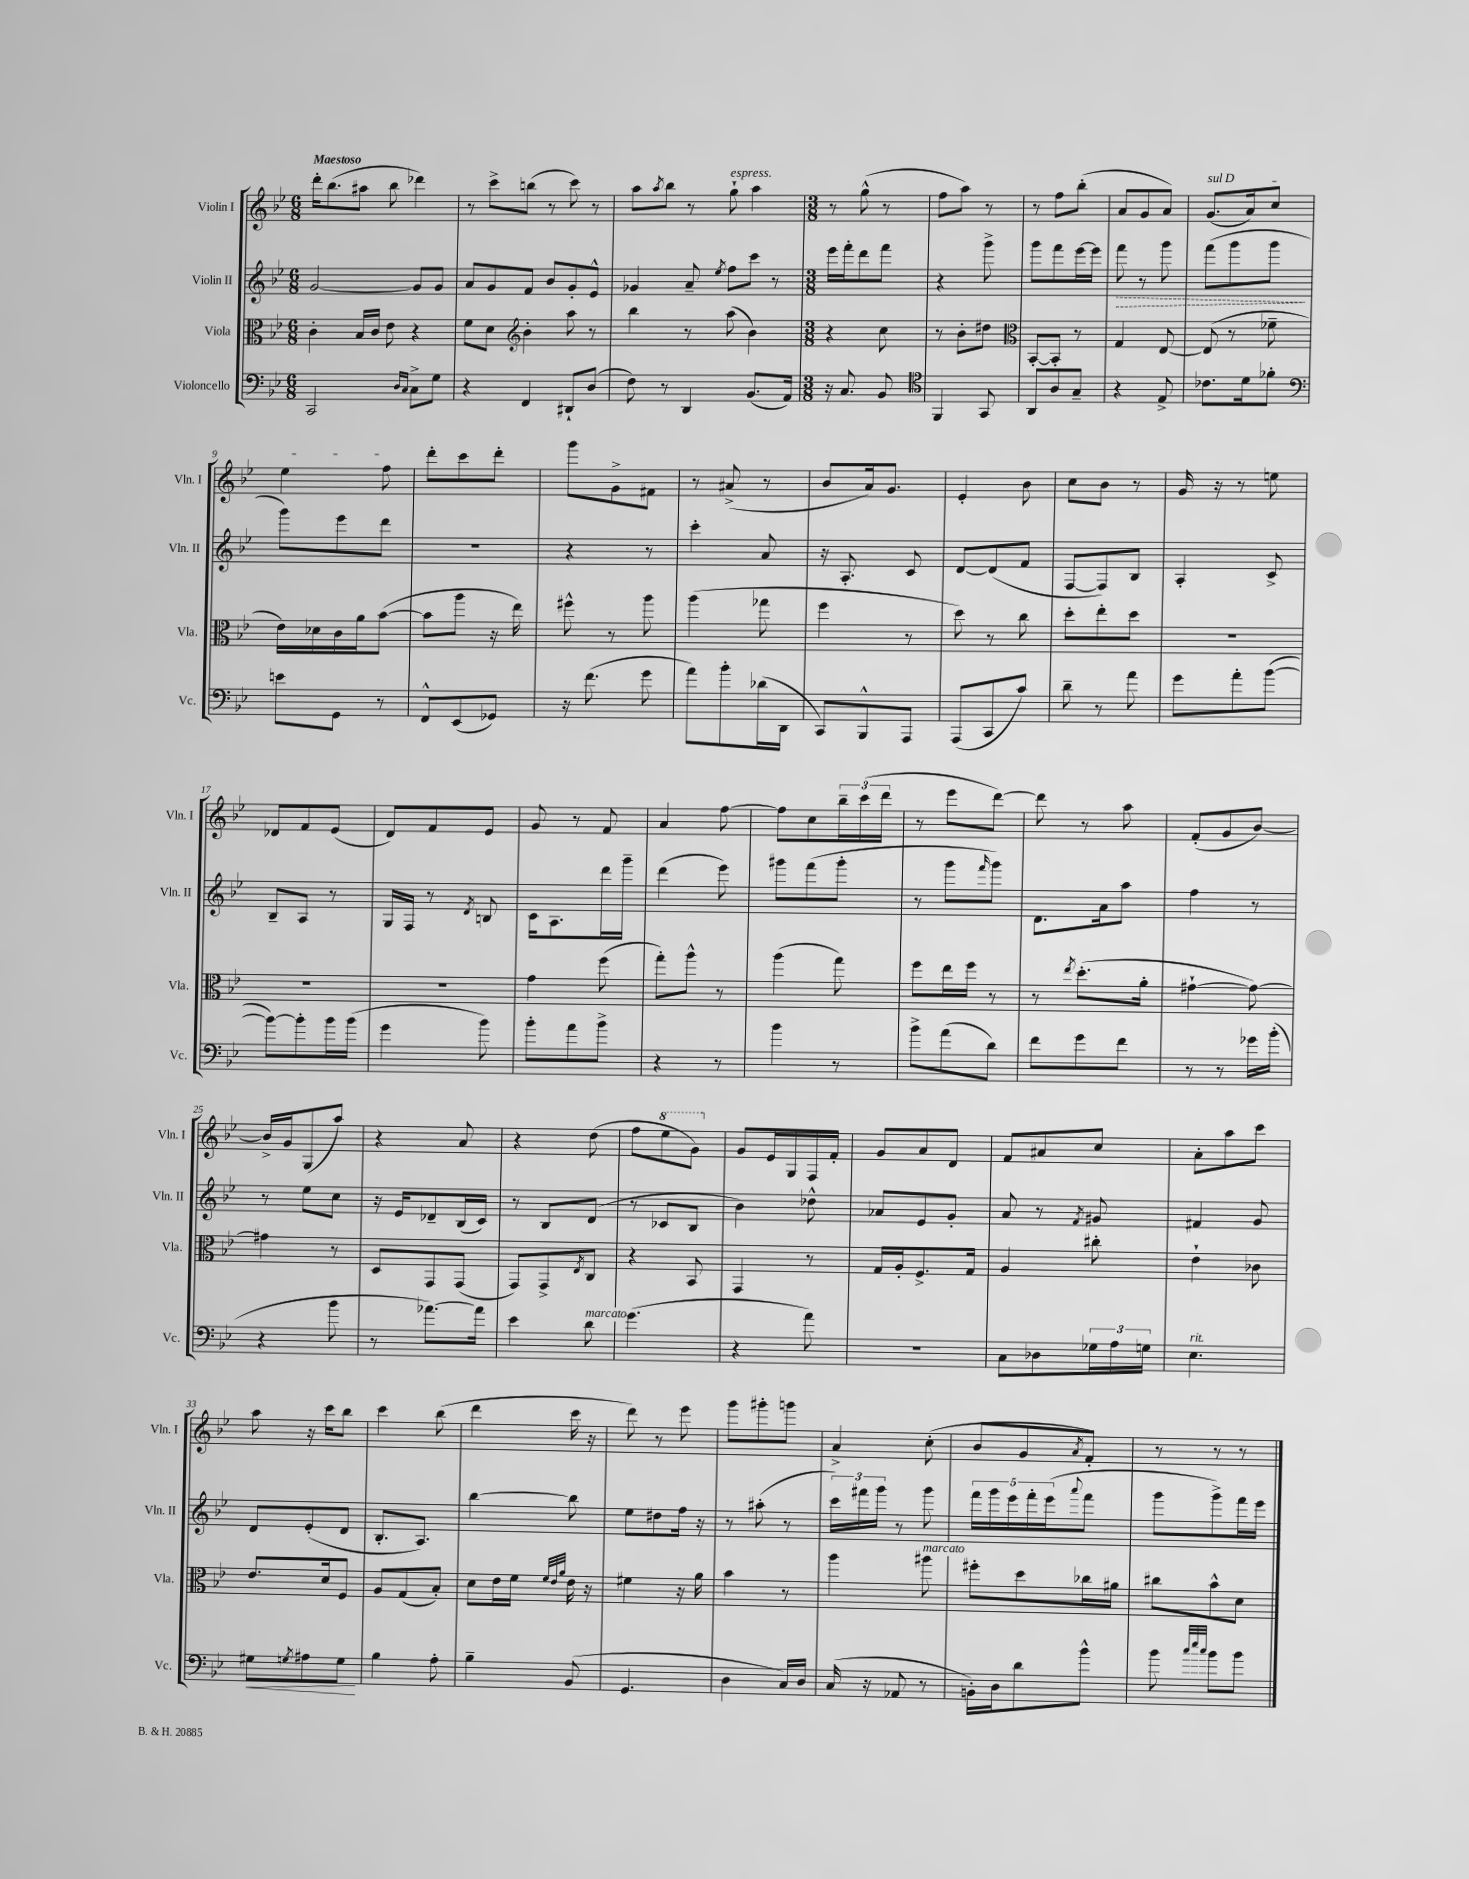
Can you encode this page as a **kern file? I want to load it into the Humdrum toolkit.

**kern	**kern	**kern	**kern
*staff4	*staff3	*staff2	*staff1
*clefF4	*clefC3	*clefG2	*clefG2
*k[b-e-]	*k[b-e-]	*k[b-e-]	*k[b-e-]
*M6/8	*M6/8	*M6/8	*M6/8
2CC	4c'	[2g	16ddd'
.	.	.	(8.bb-
.	16B-	.	8aa#
.	16c	.	.
.	8e-	.	8bb-
16qqD	.	.	.
16qqC	.	.	.
8C^	4r	8g]	4ddd-)
8G	.	8g	.
=	=	=	=
4r	8f	8a	8r
.	8d	8g	8ccc^
*	*clefG2	*	*
4FF	4b-'	8f	(8bb
.	.	8b-	8r
8DD#`	8aa	8g'	8ccc)
(8D	8r	8e-^^	8r
=	=	=	=
8F)	4bb-	4g-	8aa
.	.	.	8qaa
8r	.	.	8bb-
4DD	8r	8a~	8r
.	.	8qee-	.
.	(8aa	8ff	8gg`
(8.BB-	4b-)	8ccc	4aa
.	.	8r	.
16AA)	.	.	.
=	=	=	=
*M3/8	*M3/8	*M3/8	*M3/8
16r	4r	16eee-	8r
8.C	.	16fff'	.
.	.	8ddd	(8gg^^
8BB-	8cc	8fff	8r
=	=	=	=
*clefC4	*	*	*
4FF	8r	4r	8ff
.	8b-'	.	8aa)
8GG	8dd#	8ggg^	8r
=	=	=	=
*	*clefC3	*	*
8AA	[8BB-'	8ggg	8r
8A	8BB-']	8fff	8ff
8G~	8r	[16eee-	(8bb-'
.	.	16eee-]	.
=	=	=	=
4r	4G	8fff	8a
.	.	8r	8g
8E-^	[8E-	8ggg	8a)
=	=	=	=
8.c-	(8E-]	(8fff	(8.g
.	8r	8ggg	.
16d	.	.	16a)
8f-'	8f-~	8ggg	8cc
=	=	=	=
*clefF4	*	*	*
8e	16e-)	8ggg)	4ee-
.	16d-	.	.
8GG	16c	8eee-	.
.	16a	.	.
8r	([8b-	8ddd	8ff
=	=	=	=
8FF^^	8b-]	4.r	8ddd'
(8EE-	8aa	.	8ccc
8GG-)	16r	.	8ddd'
.	16ee-)	.	.
=	=	=	=
16r	8ff#^^	4r	8ggg
(8.f	.	.	.
.	8r	.	8g^
8g	8aa	8r	8f#
=	=	=	=
8a)	(4aa	4ccc'	8r
8b-'	.	.	(8a#^
(16d-	8gg-	8a	8r
16DD	.	.	.
=	=	=	=
8CC)	4ff	16r	8b-
.	.	8.A'	.
8BBB-^^	.	.	16a)
.	.	.	8.g
8AAA	8r	8c	.
=	=	=	=
(8AAA	8dd)	[8d	4e-'
8CC	8r	(8d]	.
8c)	8cc	8f	8b-
=	=	=	=
8d~	8dd'	[8F	8cc
8r	8ee-'	8F])	8b-
8a	8dd	8B-	8r
=	=	=	=
8g	4.r	4A'	16g
.	.	.	16r
8a'	.	.	8r
([8b-	.	8c^	8ee
=	=	=	=
8b-_)	4.r	8B-~	8d-
8b-']	.	8A	8f
16b-	.	8r	(8e-
(16b-	.	.	.
=	=	=	=
4g	4.r	16G	8d)
.	.	16F	.
.	.	8r	8f
.	.	8qd	.
8b-)	.	8B	8e-
=	=	=	=
8b-'	4g	16c	8g
.	.	8.A	.
8a	.	.	8r
8b-^	(8ff	16ddd	8f
.	.	16ggg~	.
=	=	=	=
4r	8gg')	(4ddd	4a
.	8aa^^	.	.
8r	8r	8eee-)	[8ff
=	=	=	=
4b-	(4aa	8ggg#	8ff]
.	.	(8fff	8cc
8r	8gg)	8ggg#'	24bb-~
.	.	.	(24ccc
.	.	.	24ddd
=	=	=	=
8b-^	8ff	8r	8r
(8a	16ee-	8ggg	8eee-
.	16ff	.	.
.	.	16qqfff	.
8d)	8r	8ggg)	[8ddd)
=	=	=	=
8f	8r	8.d	8ddd]
.	8qee-	.	.
8g	(8.dd'	.	8r
.	.	16a	.
8f	.	8aa	8aa
.	16a'	.	.
=	=	=	=
8r	[4g#`	4ff	(8f'
8r	.	.	8g
16g-	8g#_)	8r	[8b-)
(16b-'	.	.	.
=	=	=	=
4r	4g#]	8r	16b-^]
.	.	.	16g
.	.	8ee-	(8G
8b-	8r	8cc	8aa)
=	=	=	=
8r	8D	16r	4r
.	.	16e-	.
[8.a-)	8GG	8d-~	.
.	(8GG	(16B-	8a
16a-]	.	16c)	.
=	=	=	=
4e-	8GG)	8r	4r
.	8GG^	8B-	.
.	8qE-	.	.
8d	8C	(8d	(8dd
=	=	=	=
(4.g	4r	8r	8ff
.	.	8c-	8eee-
.	8BB-	8B-	8gg)
=	=	=	=
4r	4GG	4b-)	8g
.	.	.	16e-
.	.	.	16G
8a)	8r	8dd-^^	16F
.	.	.	16f'
=	=	=	=
4.r	16G	8a-	8g
.	16A'	.	.
.	8.F^	8e-	8a
.	.	8g'	8d
.	16G	.	.
=	=	=	=
8C	4A	8a	8f
8D-	.	8r	8a#
.	.	8qf	.
24G-	8cc#'	8g#	8cc
24A	.	.	.
24G	.	.	.
=	=	=	=
4.E-	4e-`	4f#	8a'
.	.	.	8aa
.	8c-	8g	8ccc
=	=	=	=
8G#	8.e-	8d	8aa
8qG	.	.	.
8A#	.	(8e-'	16r
.	16d	.	16ccc
8G	8F	8d	8bb-
=	=	=	=
4B-	8A	8.B-'	4ccc
.	(8G	.	.
.	.	8.A)	.
8A'	8B-')	.	(8bb-
=	=	=	=
4B-~	8d	[4bb-	4ddd
.	16e-	.	.
.	16f	.	.
.	32qqf	.	.
.	32qqe-	.	.
.	32qqa	.	.
(8BB-	16e-	8bb-]	16ccc
.	16r	.	16r
=	=	=	=
4.GG	4f#	8ee-	8ddd)
.	.	8dd#	8r
.	16r	16ff	8eee-
.	16a	16r	.
=	=	=	=
4D	4b-	8r	8ggg
.	.	(8aa#'	8ggg#'
16C)	8r	8r	8ggg
16D	.	.	.
=	=	=	=
(16C	4aa	24ccc)	4a^
.	.	24fff#	.
16r	.	.	.
.	.	24ggg	.
8AA-	.	8r	.
8r	8aa#	8ggg	(8cc'
=	=	=	=
16BB')	8ff#'	20fff	8b-
.	.	20ggg	.
16D	.	.	.
.	.	20eee-	.
8d	8dd	.	8g
.	.	20fff'	.
.	.	(20eee-	.
.	.	8qqaaa	8qa
8b-^^	16cc-	8fff	8f')
.	16a#	.	.
=	=	=	=
8b-	8cc#	8ggg	8r
32qqcc	.	.	.
32qqee-	.	.	.
32qqcc	.	.	.
8b-	8b-^^	8ggg^)	8r
8b-	8d	16fff	8r
.	.	16eee-	.
==	==	==	==
*-	*-	*-	*-
